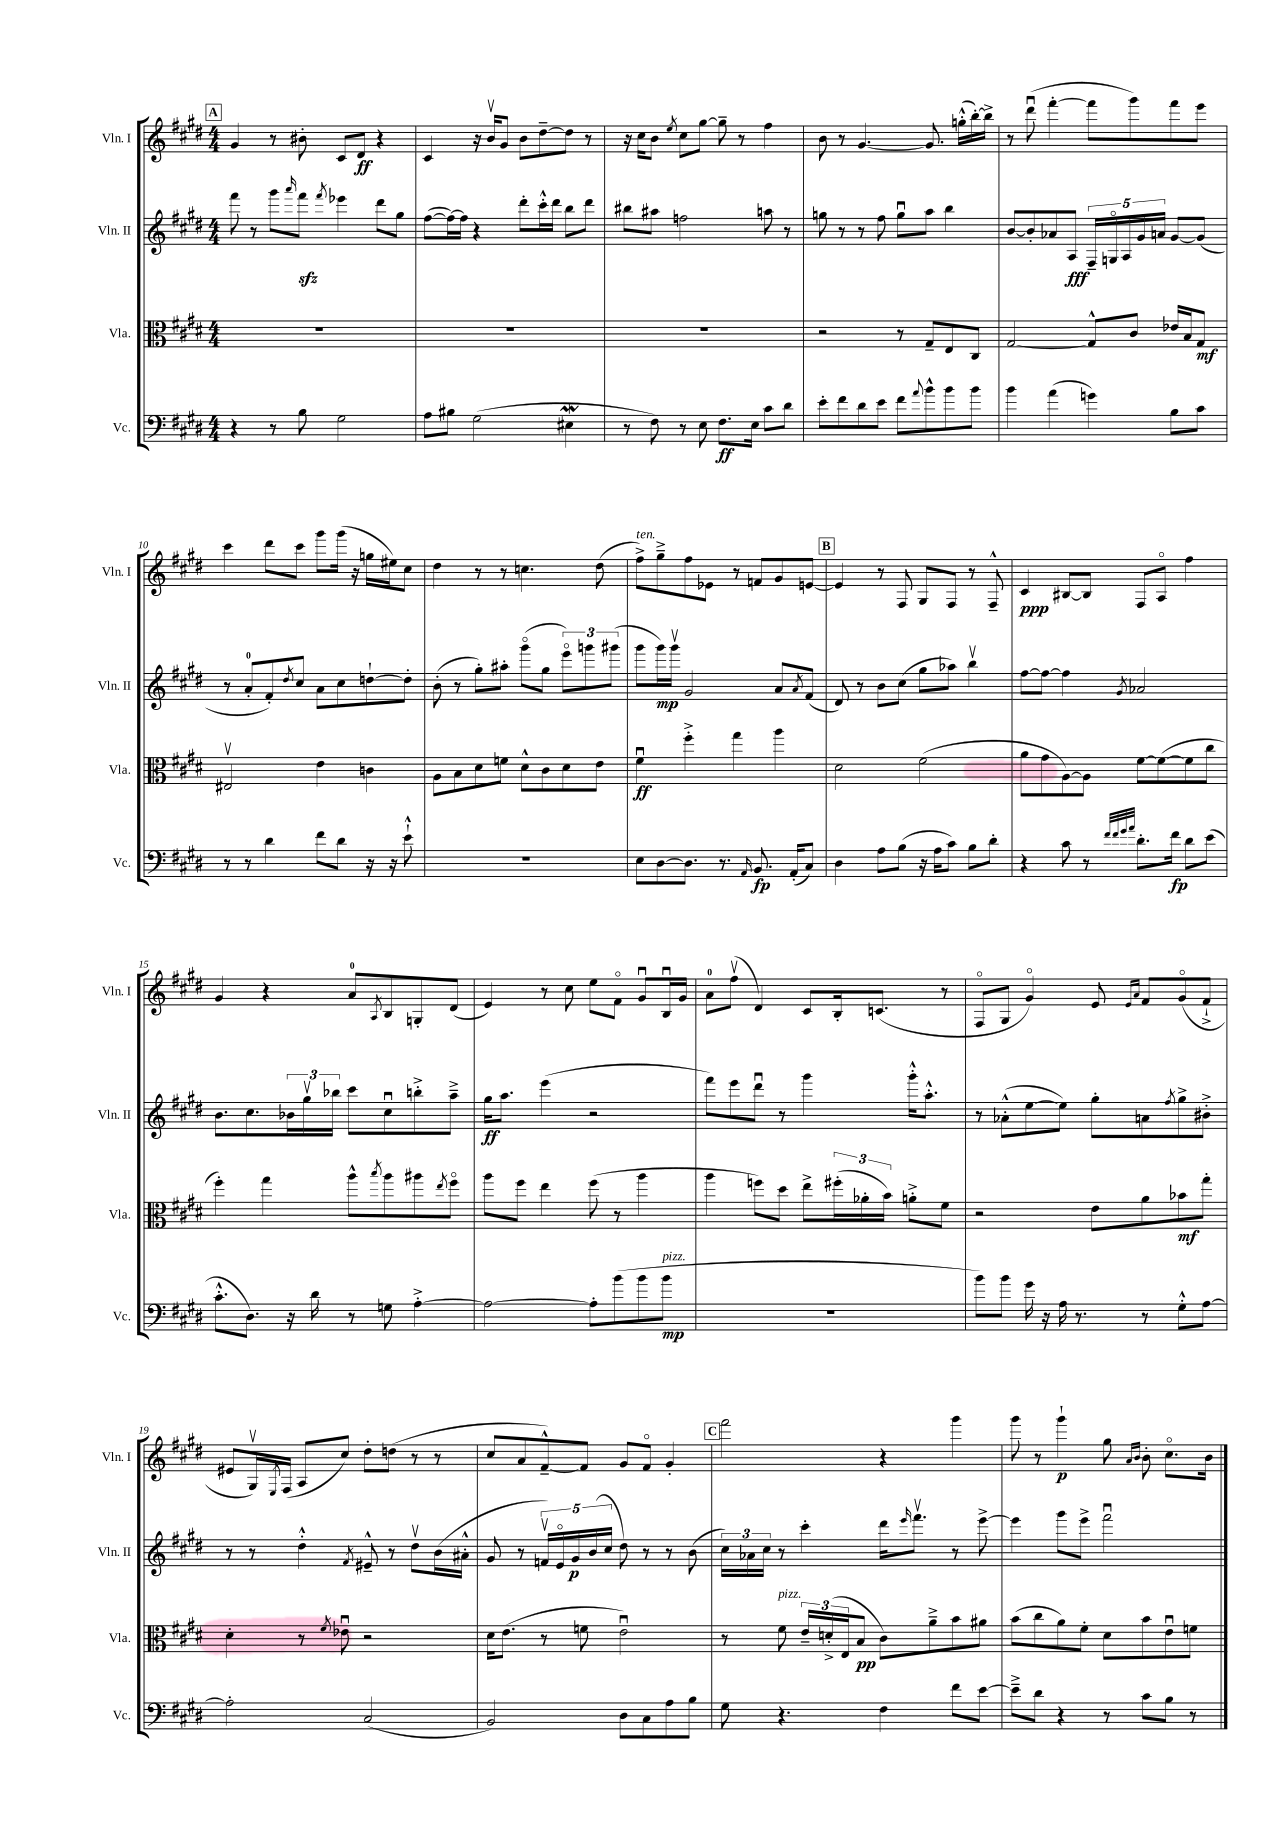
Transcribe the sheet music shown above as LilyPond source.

<<
\new StaffGroup <<
\new Staff = "s0" \with { instrumentName = "Vln. I" shortInstrumentName = "Vln. I" } {
    \clef treble \key e \major \numericTimeSignature \time 4/4
    \mark \markup { \box "A" } gis'4 r8 bis'8-. cis'8 dis'8\ff r4 |
    cis'4 r16 b'16\upbow gis'8 b'8 dis''8~-- dis''8 r8 |
    r16 cis''16 b'8 \acciaccatura { e''8 } cis''8 gis''8~ gis''8-- r8 fis''4 |
    b'8 r8 gis'4.~ gis'8. g''16-.-^( b''16~-.) b''16-> |
    r8 dis'''8\downbow( fis'''4~-. fis'''8 gis'''8) fis'''8 e'''8 |
    cis'''4 dis'''8 cis'''8 gis'''8 gis'''16( r16 g''16 eis''16) cis''8 |
    dis''4 r8 r8 c''4. dis''8( |
    fis''8->^\markup { \italic "ten." }) gis''8---> fis''8 ees'8 r8 f'8 gis'8 e'8~ |
    \mark \markup { \box "B" } e'4 r8 fis8 gis8 fis8 r8 fis8---^ |
    cis'4\ppp bis8~ bis8 fis8 a8\flageolet fis''4 |
    gis'4 r4 a'8-0 \acciaccatura { a8 } b8 g8-. dis'8( |
    e'4) r8 cis''8 e''8 fis'8\flageolet gis'8\downbow b16\downbow gis'16 |
    a'8-0 fis''8\upbow( dis'4) cis'8 b16-. c'8.( r8 |
    fis8\flageolet gis8 gis'4\flageolet) e'8 \grace { e'16 a'16 } fis'8 gis'8\flageolet( fis'8-!-> |
    eis'8 gis16\upbow) \acciaccatura { e8 } fis16( a8 cis''8) dis''8-. d''8( r8 r8 |
    cis''8 a'8 fis'8~---^) fis'8 gis'8 fis'8\flageolet gis'4-. |
    \mark \markup { \box "C" } fis'''2 r4 gis'''4 |
    gis'''8 r8 gis'''4-!\p gis''8 \grace { a'16 b'16 } b'8-. cis''8.\flageolet b'16 \bar "|." |
}
\new Staff = "s1" \with { instrumentName = "Vln. II" shortInstrumentName = "Vln. II" } {
    \clef treble \key e \major \numericTimeSignature \time 4/4
    \mark \markup { \box "A" } fis'''8 r8 gis'''8 \grace { a'''16 } fis'''8\sfz \acciaccatura { fis'''8 } ees'''4 dis'''8 gis''8 |
    fis''8~( fis''16~) fis''16 r4 dis'''8-. cis'''16-.-^ dis'''16 b''8 dis'''8 |
    bis''8 ais''8 f''2 a''8 r8 |
    g''8 r8 r8 fis''8 g''8\downbow a''8 b''4 |
    b'8~ b'8-. aes'8 a8\fff \tuplet 5/4 { fis16-- g16\flageolet a16 gis'16 a'16 } gis'8~ gis'8( |
    r8 a'8-0-. fis'8-.) \acciaccatura { dis''8 } cis''8 a'8 cis''8 d''8~-! d''8-. |
    b'8-.( r8 gis''8-.) ais''8-. gis'''8\flageolet( gis''8 \tuplet 3/2 { e'''8\flageolet) g'''8 gis'''8( } |
    gis'''8 gis'''16\mp) gis'''16\upbow gis'2 a'8 \acciaccatura { a'8 } fis'8( |
    \mark \markup { \box "B" } dis'8) r8 b'8 cis''8( gis''8 aes''8) b''4\upbow |
    fis''8~ fis''8~ fis''4 \acciaccatura { gis'8 } aes'2 |
    b'8. cis''8. \tuplet 3/2 { bes'16 gis''16\upbow bes''16 } cis'''8 cis''8\downbow b''8-.-> a''8---> |
    gis''16\ff a''8. e'''4( r2 |
    fis'''8) e'''8 dis'''8\downbow r8 gis'''4 gis'''16-.-^ a''8.-.-^ |
    r8 aes'8-.-^( e''8~ e''8) gis''8-. a'8 \acciaccatura { fis''8 } gis''8-> bis'8-.-> |
    r8 r8 dis''4-.-^ \acciaccatura { fis'8 } eis'8---^ r8 dis''8\upbow b'16( ais'16-.-^ |
    gis'8 r8 \tuplet 5/4 { f'16\upbow) e'16\flageolet gis'16\p b'16( cis''16 } dis''8) r8 r8 b'8( |
    \mark \markup { \box "C" } \tuplet 3/2 { cis''16) aes'16 cis''16 } r8 cis'''4-. dis'''16 \grace { e'''16 } fis'''8.\upbow r8 e'''8~-> |
    e'''4 gis'''8 e'''8-> fis'''2\downbow \bar "|." |
}
\new Staff = "s2" \with { instrumentName = "Vla." shortInstrumentName = "Vla." } {
    \clef alto \key e \major \numericTimeSignature \time 4/4
    \mark \markup { \box "A" } R1 |
    R1 |
    R1 |
    r2 r8 gis8-- e8 cis8 |
    gis2~ gis8-^ cis'8 ees'16 b16 gis8\mf |
    eis2\upbow e'4 c'4 |
    a8 b8 dis'8 f'8 dis'8-^ cis'8 dis'8 e'8 |
    fis'4\downbow\ff fis''4-.-> gis''4 a''4 |
    \mark \markup { \box "B" } dis'2 fis'2( |
    a'8 gis'8 a8~) a8 fis'8~ fis'8~( fis'8 cis''8 |
    fis''4-.) gis''4 a''8-^ \acciaccatura { b''8 } a''8 ais''8 \acciaccatura { e''8 } fis''8\flageolet |
    a''8 fis''8 e''4 fis''8( r8 a''4 |
    a''4 f''8) dis''8 e''8-> \tuplet 3/2 { fis''16-.( aes'16-. b'16) } a'8-.-> fis'8 |
    r2 e'8 a'8 bes'8\mf gis''8-. |
    dis'4-. r8 \acciaccatura { fis'8 } ees'8\downbow r2 |
    dis'16 e'8.( r8 f'8 e'2\downbow) |
    \mark \markup { \box "C" } r8 fis'8^\markup { \italic "pizz." } \tuplet 3/2 { e'16-- d'16-.->( e16 } b8\pp cis'8) a'8---> b'8 ais'8 |
    b'8( cis''8 a'8) fis'8-. dis'8 b'8 e'8\downbow f'8 \bar "|." |
}
\new Staff = "s3" \with { instrumentName = "Vc." shortInstrumentName = "Vc." } {
    \clef bass \key e \major \numericTimeSignature \time 4/4
    \mark \markup { \box "A" } r4 r8 b8 gis2 |
    a8 bis8 gis2( eis4\mordent |
    r8 fis8) r8 e8 fis8.\ff e16 cis'8 dis'8 |
    e'8-. fis'8 dis'8 e'8 fis'8 \appoggiatura { a'8 } b'8-^ b'8 b'8 |
    b'4 a'4( g'4) b8 cis'8 |
    r8 r8 dis'4 fis'8 dis'8 r16 r16 e'8-!-^ |
    R1 |
    e8 dis8~ dis8. r8. \grace { a,16 } b,8.\fp a,16-.( cis8) |
    \mark \markup { \box "B" } dis4 a8 b8( r16 a16 cis'8) b8 dis'8-. |
    r4 cis'8 r8 \grace { fis'32 fis'32 gis'32 a'32 } dis'8.-. fis'16\fp dis'8 e'8( |
    cis'8.-.-^ dis8.) r16 dis'16 r8 g8 a4~-.-> |
    a2~ a8-. b'8( b'8 b'8\mp^\markup { \italic "pizz." } |
    R1 |
    b'8) b'8 gis'16 r16 a16 r8. r8 gis8-.-^ a8~ |
    a2-. cis2( |
    b,2) dis8 cis8 a8 b8 |
    \mark \markup { \box "C" } gis8 r4. fis4 fis'8 e'8~ |
    e'8---> dis'8 r4 r8 cis'8 b8 r8 \bar "|." |
}
>>
>>
\layout { \context { \Score currentBarNumber = #5 } }
